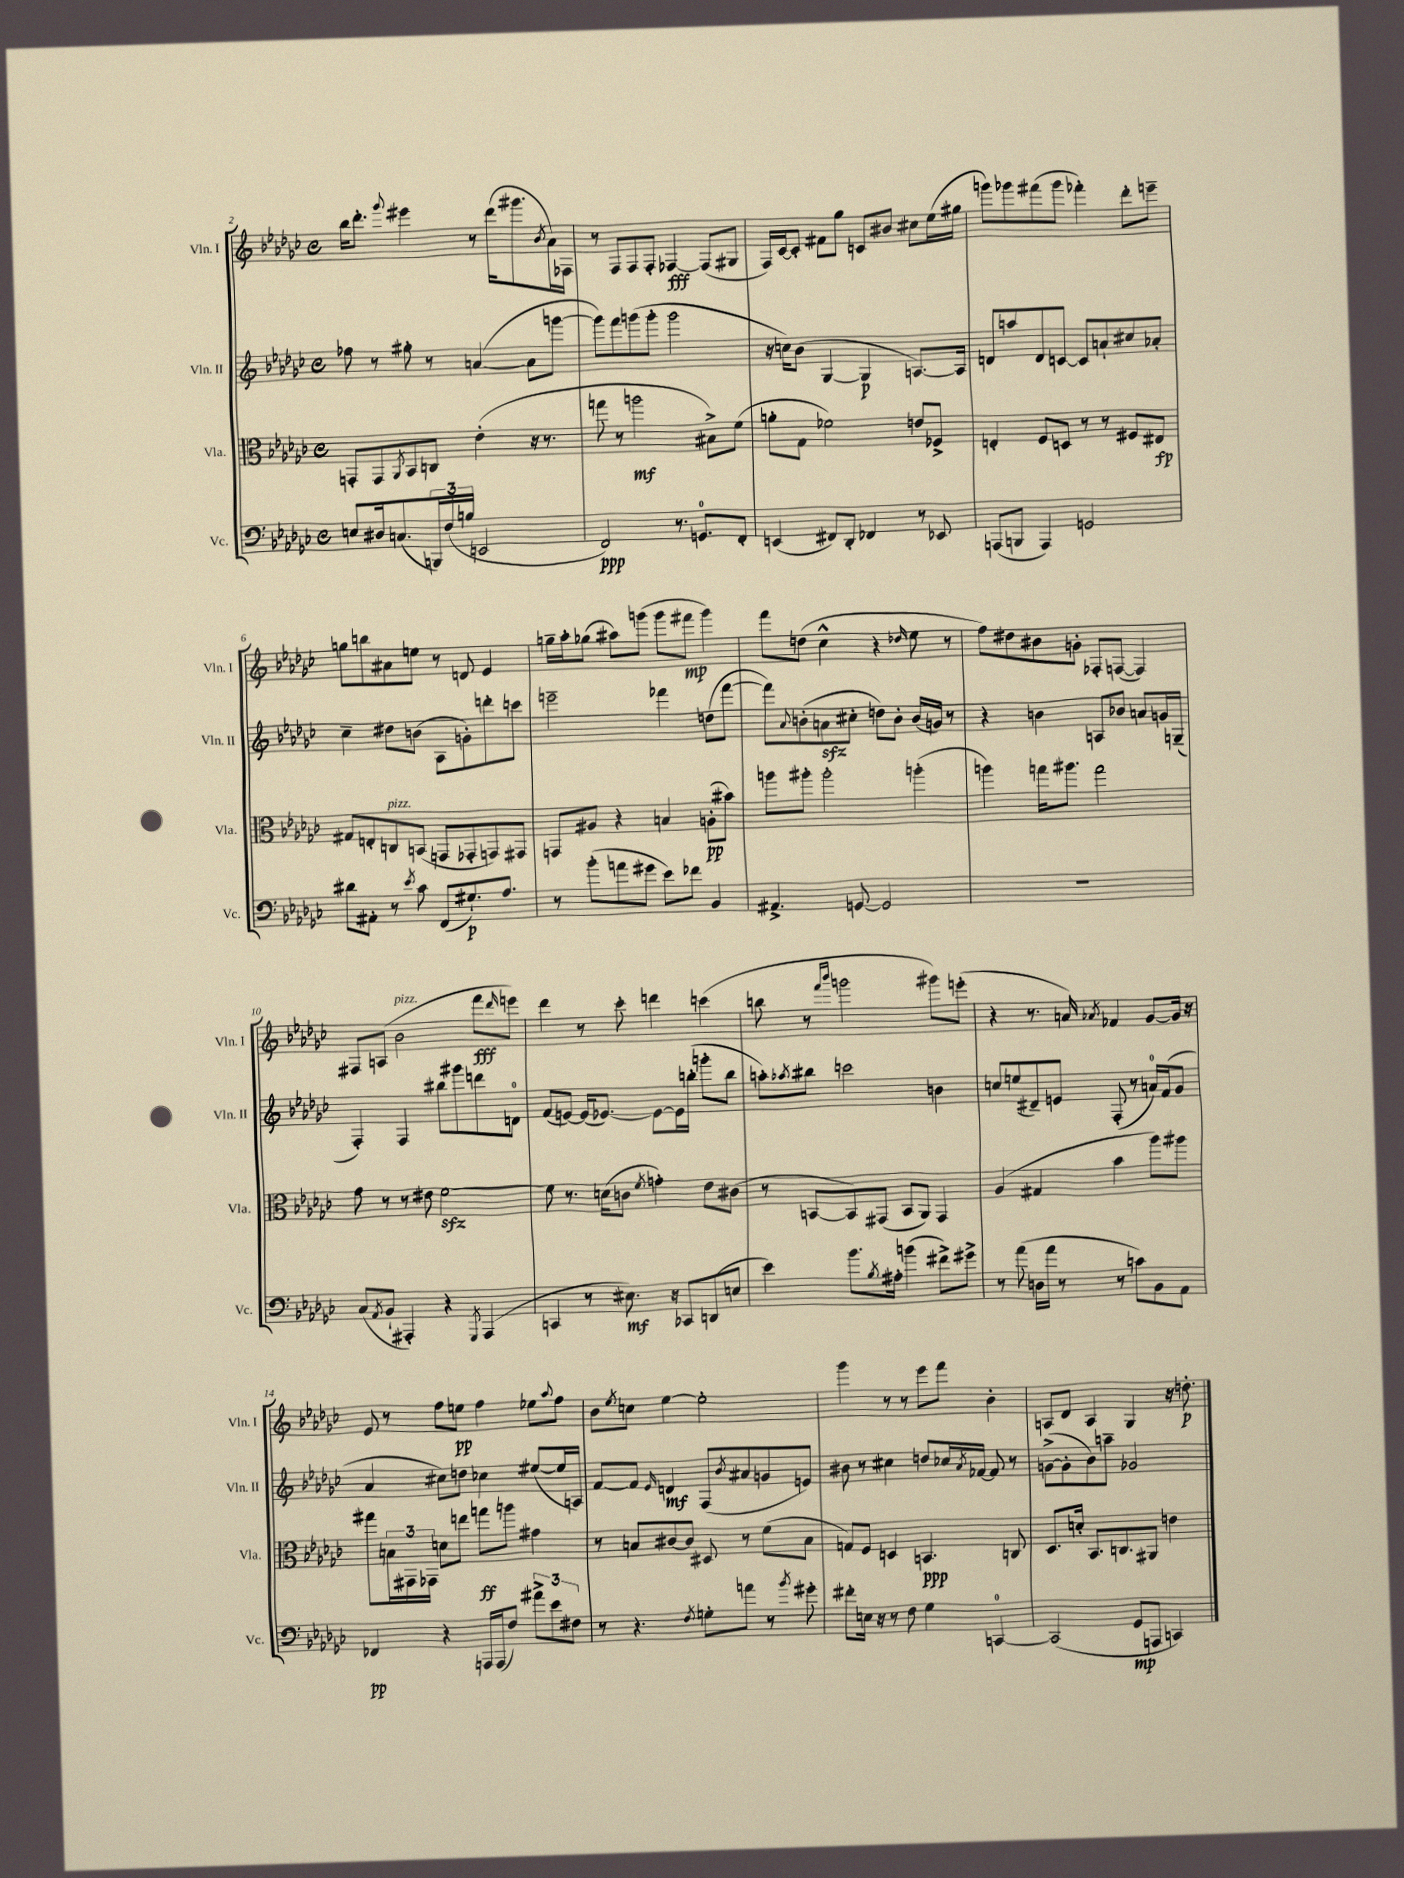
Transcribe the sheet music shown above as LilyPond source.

<<
\new StaffGroup <<
\new Staff = "s0" \with { instrumentName = "Vln. I" shortInstrumentName = "Vln. I" } {
    \clef treble \key ges \major \defaultTimeSignature \time 4/4
    bes''16 des'''8.-. \appoggiatura { ges'''8 } eis'''4 r8 des'''16( gis'''8. \acciaccatura { bes'8 } aes'16) fes16 |
    r8 f8 f8 f8-. fes4~\fff fes8( gis8 |
    f16) ces'16~ ces'8-. fis'8 ges''8 c'8 bis'8 cis''8 ees''16( gis''16 |
    g'''8) ges'''8 fis'''8( ges'''8 fes'''4-.) des'''8-. e'''8-- |
    g''8 b''8 ais'8 e''8 r8 d'8 ees'4 |
    g''16-- aes''16-. ges''8( ais''8) g'''8( g'''8 fis'''8\mp g'''4) |
    f'''8 d''8( ces''4-^ r4 \grace { des''16 } ees''8 r8 |
    f''8) dis''8 bis'8 g'8-. fes8-. f8~( f4) |
    fis8 a8( bes'2^\markup { \italic "pizz." } f'''8\fff \grace { des'''16 } e'''8) |
    des'''4 r8 ces'''8-. d'''4 c'''4( |
    b''8 r8 \grace { f'''16 bes'''16 } g'''2 gis'''8) e'''8-.( |
    r4 r8. a'16) \acciaccatura { aes'8 } fes'4 ges'8~ ges'16 r16 |
    ees'8 r8 f''8 e''8\pp f''4 ees''8 \appoggiatura { aes''8 } f''8 |
    bes'8 \acciaccatura { ees''8 } c''8 ees''4~ ees''2-. |
    ges'''4 r8 r8 ees'''8 f'''8 bes'4-. |
    a8 des'8 a4 ges4 r16 d''8.-.\p \bar "|." |
}
\new Staff = "s1" \with { instrumentName = "Vln. II" shortInstrumentName = "Vln. II" } {
    \clef treble \key ges \major \defaultTimeSignature \time 4/4
    fes''8 r8 gis''8-. r8 a'4~( a'8 g'''8~ |
    g'''8) f'''8 g'''8( g'''8-. g'''2 |
    r16 c''16) bes'8( ges4~ ges4\p a8.~) a16 |
    d'8 a''8 d'8 c'8~ c'8 a'8-! cis''8 aes'8-. |
    ces''4-- dis''8 b'8( aes8 g'8-.) d'''8-. c'''8 |
    e'''2-- fes'''4 d''8( fes'''8~ |
    fes'''8) \appoggiatura { aes'8 } b'8-.( a'8\sfz cis''8-. d''8) b'8-. b'16( g'16) r8 |
    r4 b'4 a8 bes'8 a'8 g'16 g16--( |
    f4-.) f4 bis''8 gis'''8 d'''8 d'8-0 |
    f'8( e'8~) e'16( ees'8.~) ees'8~ ees'16 b''16-.( g'''8-. b''8 |
    a''8-.) \acciaccatura { aes''8 } bis''8 c'''2 b'4 |
    c''8 e''8( dis'8--) e'8 f8-.( r8 a'16-0) f'16( ges'8 |
    aes'4 cis''8) d''8 ces''4 eis''8~( eis''16 a16) |
    f'8~ f'8 \grace { ees'16 } d'4\mf f8( \acciaccatura { bes'8 } ais'8 g'8 e'8) |
    bis'8 r8 cis''4 d''8 ces''16 \acciaccatura { aes'8 } fes'16~ fes'8 r8 |
    g'8~->( g'8-. bes'8) a''8-- ges'2 \bar "|." |
}
\new Staff = "s2" \with { instrumentName = "Vla." shortInstrumentName = "Vla." } {
    \clef alto \key ges \major \defaultTimeSignature \time 4/4
    g,8-. g,8 \acciaccatura { aes,8 } bes,8 c8 ees'4-.( r16 r8. |
    g''8 r8 a''2\mf bis8->) f'8( |
    a'8-. ges8 fes'2) e'8 fes8-> |
    e4-. f8 d8 r8 r8 fis8 eis8\fp |
    gis8 e8-. c8^\markup { \italic "pizz." } b,8( g,8 ges,8-. g,8) gis,8 |
    g,8 ais8 r4 b4 a8-.\pp( bis'8) |
    a''8 ais''8-. ais''2-. a''4-.( |
    a''4) g''16 ais''8. g''2 |
    ges'8 r8 r8 eis'8 f'2~\sfz |
    f'8 r8. d'16( c'8 \acciaccatura { f'8 } g'4-.) ees'8 cis'8( |
    r8 b,8~ b,8) gis,8( b,8 aes,8) gis,4 |
    aes4( gis4 bes'4 aes''8) ais''8 |
    gis''8 \tuplet 3/2 { b16 gis,16 ges,16 } d'8 e''8 g''8\ff a''8 gis'4 |
    r8 b8 cis'8~ cis'8 dis8 r8 f'8( b8 |
    g8) f8 d4 b,4.\ppp c8 |
    des8. d'16-. bes,8. c8. ais,8 e'4 \bar "|." |
}
\new Staff = "s3" \with { instrumentName = "Vc." shortInstrumentName = "Vc." } {
    \clef bass \key ges \major \defaultTimeSignature \time 4/4
    e8 dis16 c8.( \tuplet 3/2 { b,,16) f16( b16 } e,2 |
    f,2\ppp) r8. g,8.-0 f,8-. |
    e,4( fis,8) des,8-. fes,4 r8 ees,8 |
    a,,8( b,,8 a,,4) g,2 |
    dis'8 ais,8-. r8 \acciaccatura { ees'8 } ces'8 f,8( gis8.-!\p) aes8. |
    r8 bes'8-.( a'8 gis'8 ees'8) fes'8 bes,4 |
    ais,4.-> g,8~ g,2 |
    R1 |
    ces8( \acciaccatura { aes,8 } bes,8-! ais,,4-.) r4 \acciaccatura { ges,,8 } ais,,4( |
    c,4 r8 eis8.\mf) r16 ces,8 d,8( e8 |
    ees'4) bes'8. \acciaccatura { bes8 } ais16-. b'4( fis'8->) gis'8-> |
    r8 aes'8( d16 aes'16 r8 r8 c'8) bes,8 aes,8 |
    fes,4\pp r4 a,,16 a,,16( f8) \tuplet 3/2 { ais'8-> ees'8 fis8 } |
    r8 r4. \acciaccatura { f8 } g8-. a'8 r8 \acciaccatura { bes'8 } gis'8-. |
    fis'8-. e16 r16 r8 f8 ges4 c,4-0~ |
    c,2( ges,8\mp a,,8 c,4) \bar "|." |
}
>>
>>
\layout { \context { \Score currentBarNumber = #2 } }
